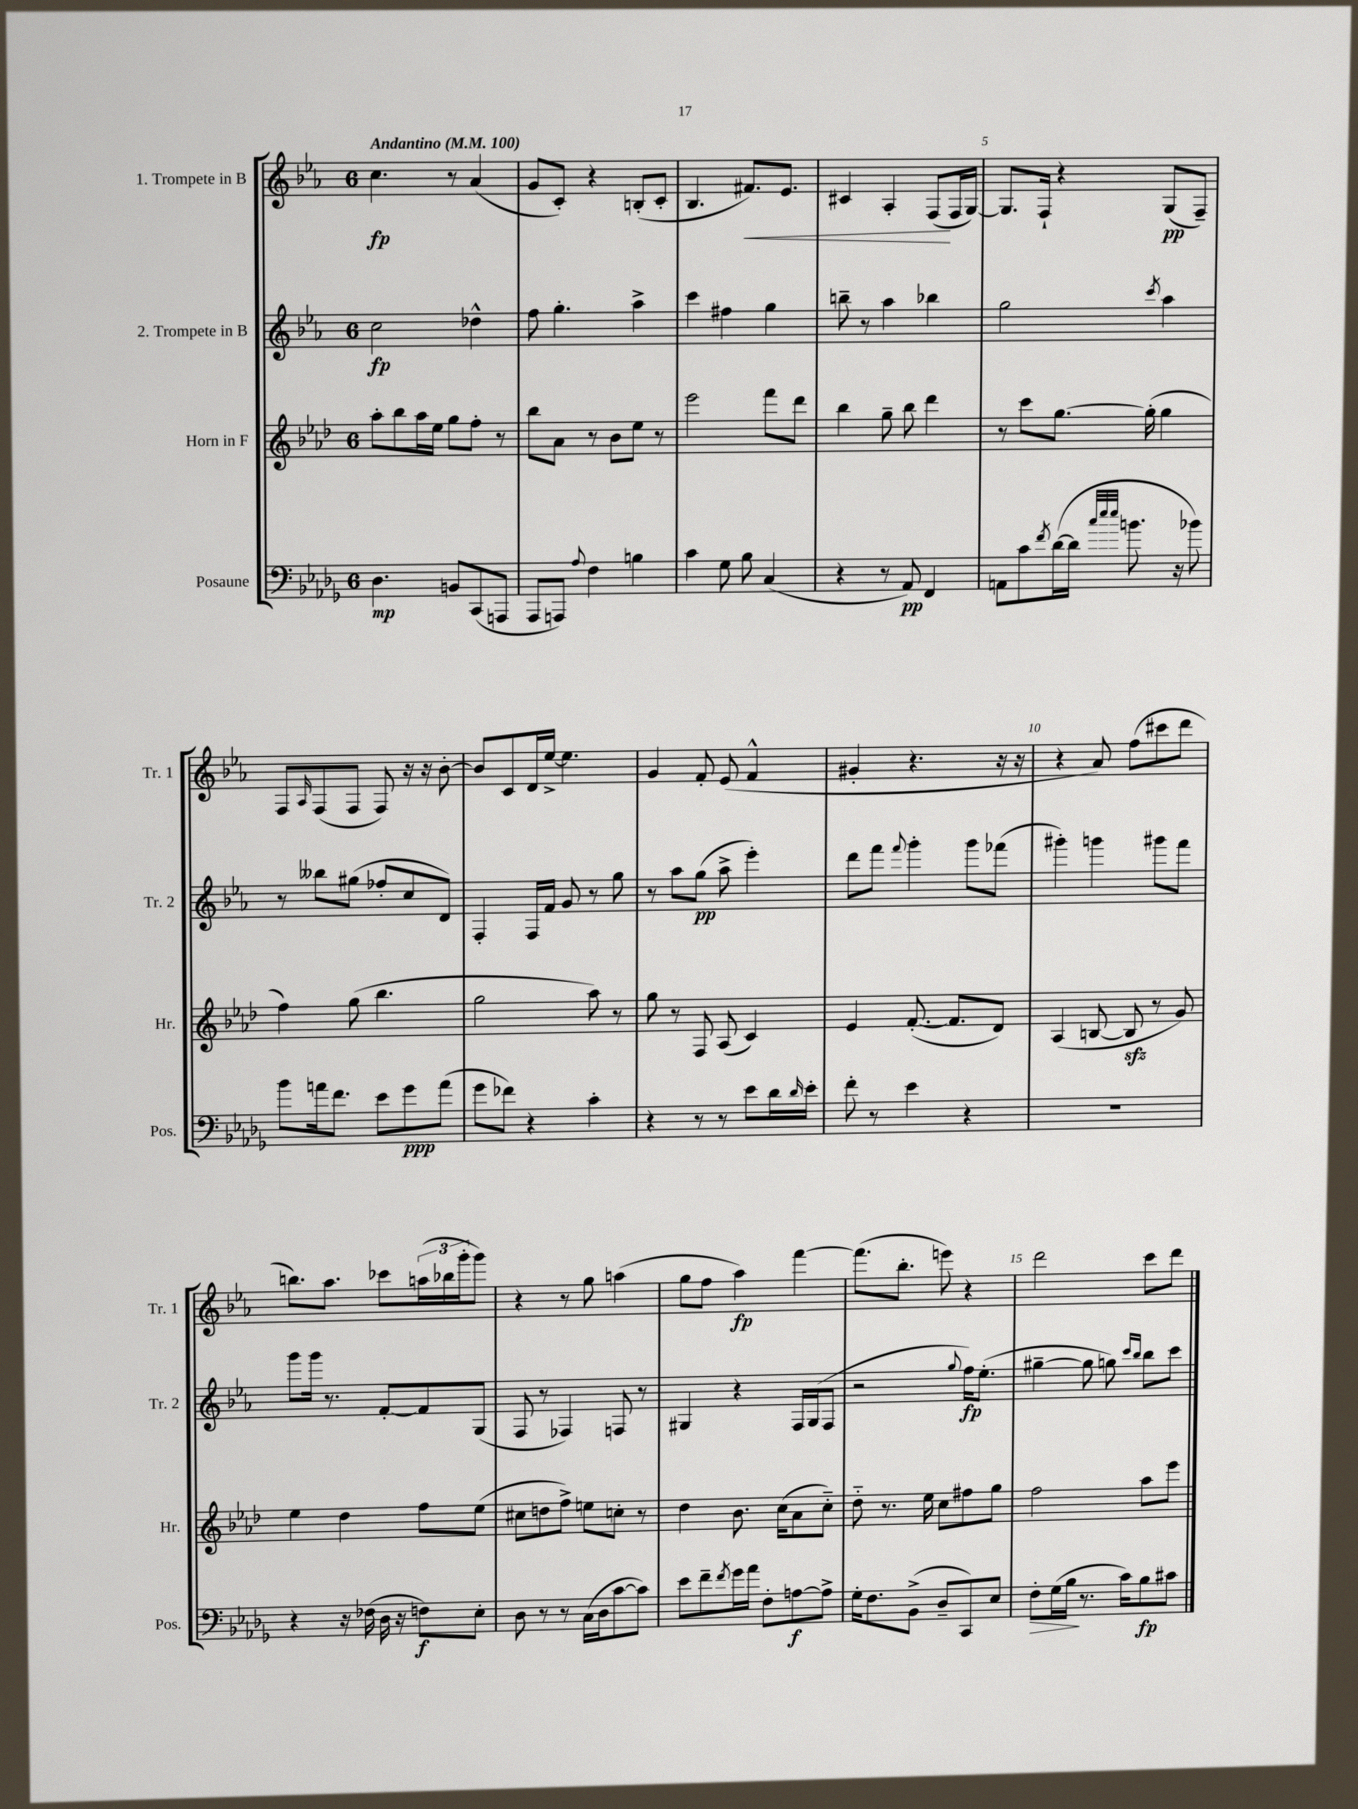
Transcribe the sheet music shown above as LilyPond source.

<<
\new StaffGroup <<
\new Staff = "s0" \with { instrumentName = "1. Trompete in B" shortInstrumentName = "Tr. 1" } {
    \clef treble \key ees \major \once \override Staff.TimeSignature.style = #'single-digit \time 6/8 \tempo "Andantino" 4 = 100
    c''4.\fp r8 aes'4( |
    g'8 c'8-.) r4 b8-.( c'8-. |
    bes4. fis'8.\<) ees'8. |
    cis'4 aes4-. f8\!( f16 g16~) |
    g8. f16-! r4 g8\pp( f8--) |
    f8 \grace { aes16 } f8( f8 f8) r16 r16 bes'8~-. |
    bes'8 c'8 d'16 ees''16~-> ees''4. |
    g'4 f'8-. ees'8( f'4-^ |
    gis'4-. r4. r16 r16 |
    r4 aes'8) f''8( cis'''8 d'''8 |
    b''8.) aes''8. ces'''8 \tuplet 3/2 { a''16( bes''16 g'''16-. } g'''8) |
    r4 r8 g''8 a''4( |
    g''8 f''8 aes''4\fp) f'''4~ |
    f'''8.( bes''8.-. e'''8) r4 |
    d'''2 c'''8 d'''8 \bar "|." |
}
\new Staff = "s1" \with { instrumentName = "2. Trompete in B" shortInstrumentName = "Tr. 2" } {
    \clef treble \key ees \major \once \override Staff.TimeSignature.style = #'single-digit \time 6/8
    c''2\fp des''4-^ |
    f''8 g''4.-. aes''4-> |
    c'''4 fis''4 g''4 |
    b''8-- r8 aes''4 bes''4 |
    g''2 \acciaccatura { c'''8 } aes''4 |
    r8 beses''8 gis''8( fes''8-. c''8 d'8) |
    f4-. f16 f'16 g'8 r8 g''8 |
    r8 aes''8 g''8\pp( aes''8-> ees'''4-.) |
    d'''8 f'''8 \appoggiatura { f'''8 } g'''4-. g'''8 fes'''8( |
    gis'''4-.) g'''4 gis'''8 f'''8 |
    g'''8 g'''16 r8. f'8~-. f'8 g8( |
    f8 r8 fes4) f8 r8 |
    gis4 r4 f16 gis16( f8 |
    r2 \appoggiatura { g''8 } f''16\fp) ees''8.-.( |
    gis''4~-- gis''8 g''8) \grace { c'''16 bes''16 } bes''8 c'''8 \bar "|." |
}
\new Staff = "s2" \with { instrumentName = "Horn in F" shortInstrumentName = "Hr." } {
    \clef treble \key aes \major \once \override Staff.TimeSignature.style = #'single-digit \time 6/8
    aes''8-. bes''8 aes''16 ees''16 g''8 f''8-. r8 |
    bes''8 aes'8 r8 bes'8 ees''8 r8 |
    ees'''2 f'''8 des'''8 |
    bes''4 g''8-- bes''8 des'''4 |
    r8 c'''8 g''8.~ g''16-.( g''4 |
    f''4) g''8( bes''4. |
    g''2 aes''8) r8 |
    g''8 r8 f8 aes8( c'4) |
    ees'4 f'8.~-.( f'8. des'8) |
    aes4( b8~ b8\sfz r8 g'8) |
    ees''4 des''4 f''8 ees''8( |
    cis''8 d''8 f''8->) e''8 c''8-. r8 |
    des''4 bes'8. c''16( aes'8 c''8-_) |
    des''8-_ r8. ees''16 c''8 fis''8 g''8 |
    f''2 aes''8 ees'''8 \bar "|." |
}
\new Staff = "s3" \with { instrumentName = "Posaune" shortInstrumentName = "Pos." } {
    \clef bass \key des \major \once \override Staff.TimeSignature.style = #'single-digit \time 6/8
    des4.\mp b,8 c,8( a,,8 |
    aes,,8 a,,8) \appoggiatura { aes8 } f4 b4 |
    c'4 ges8 bes8 c4( |
    r4 r8 aes,8\pp) f,4 |
    a,8 c'8 \acciaccatura { f'8 } des'16~( des'16 \grace { c''32 ees''32 ees''32 } b'8. r16 bes'8) |
    bes'8 a'16 f'8. ees'8 ges'8\ppp a'8( |
    ges'8 fes'8) r4 c'4-. |
    r4 r8 r8 ees'8 des'16 \grace { des'16 } ees'16-. |
    f'8-. r8 ees'4 r4 |
    R2. |
    r4 r16 fes16( des16 r16 f8\f) ees8-. |
    des8 r8 r8 c16( des16 c'8~ c'8) |
    ees'8 f'8-- \acciaccatura { f'8 } ges'16 aes'16 f8-. a8~\f a8-> |
    ges16-. f8. bes,8->( des8-- c,8) ees8 |
    f8-.\> ges16( bes16\! r8. c'16) bes8\fp cis'8 \bar "|." |
}
>>
>>
\layout { \context { \Score \override BarNumber.break-visibility = ##(#f #t #t) barNumberVisibility = #(every-nth-bar-number-visible 5) } }
